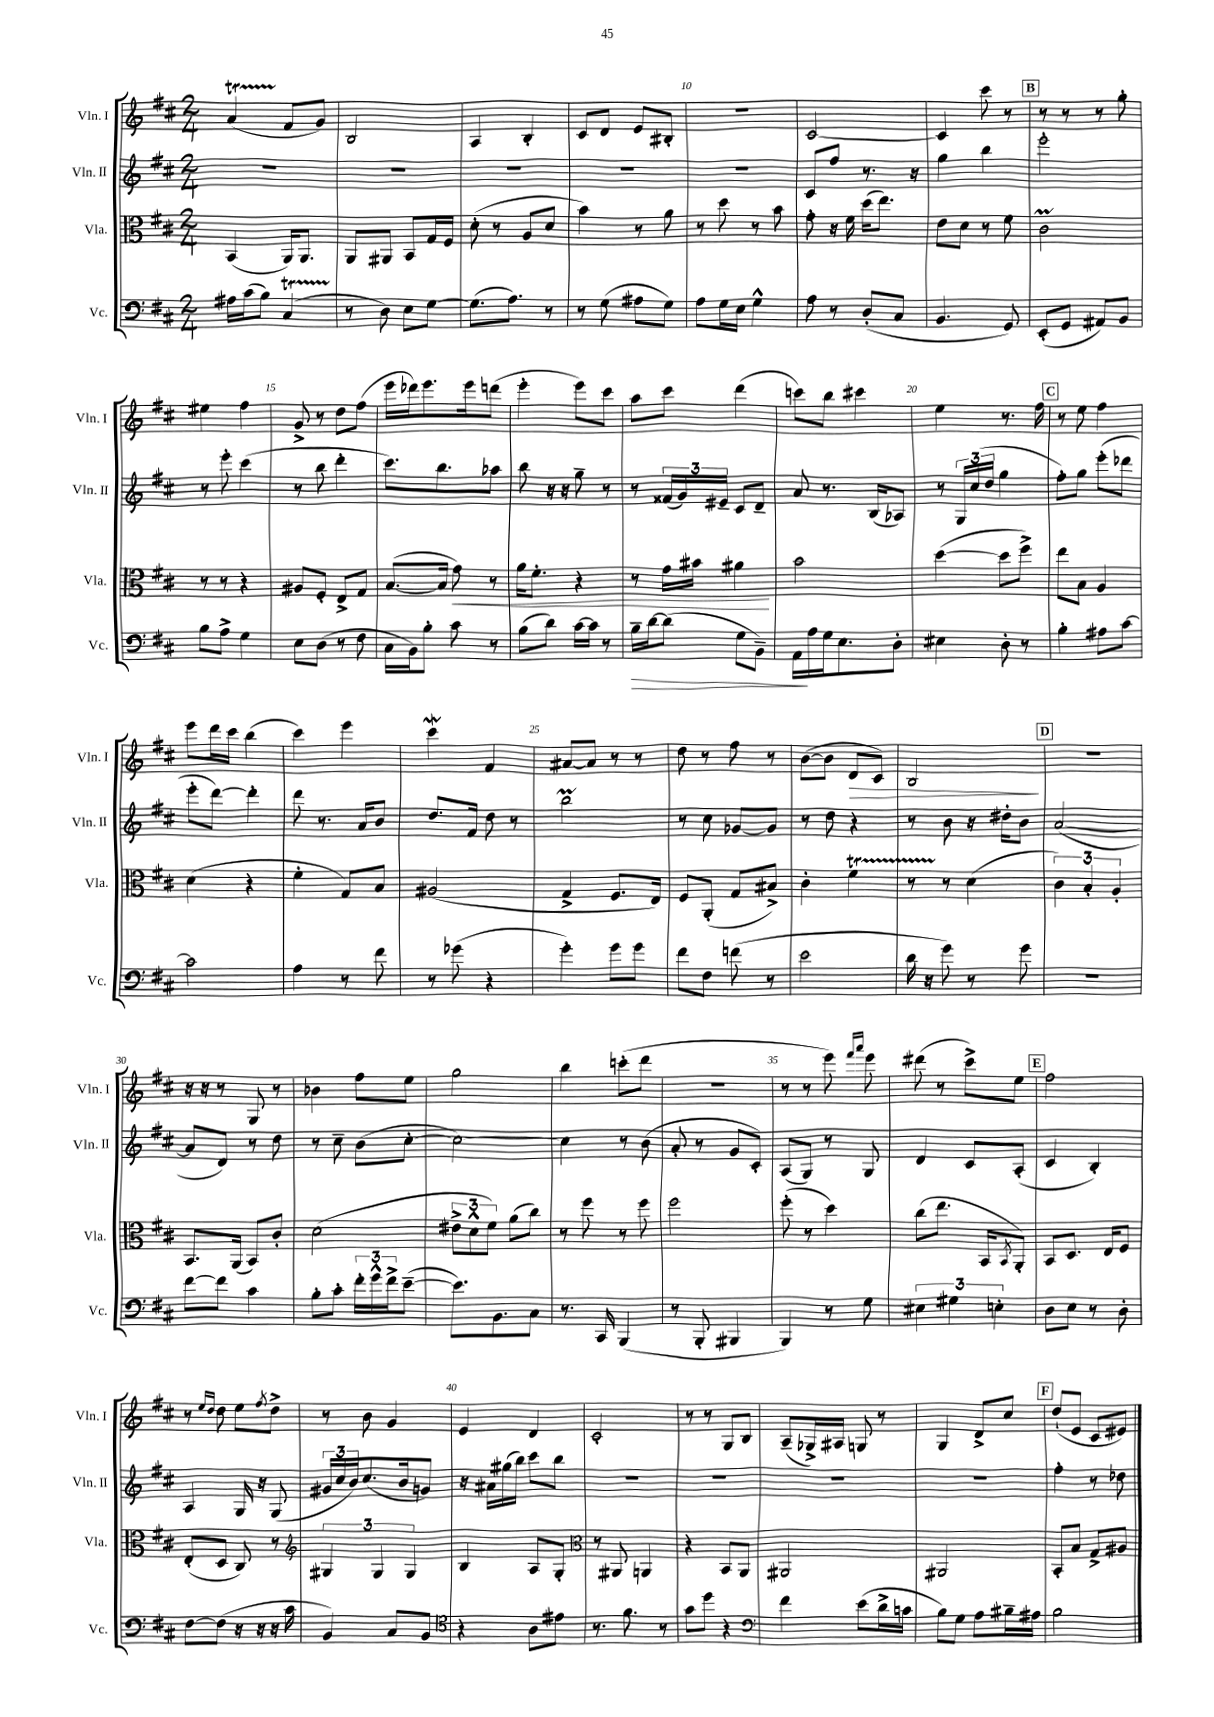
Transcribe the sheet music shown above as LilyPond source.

<<
\new StaffGroup <<
\new Staff = "s0" \with { instrumentName = "Vln. I" shortInstrumentName = "Vln. I" } {
    \clef treble \key d \major \numericTimeSignature \time 2/4
    a'4\startTrillSpan( fis'8\stopTrillSpan g'8) |
    b2 |
    a4 b4-. |
    cis'8 d'8 e'8 bis8-. |
    r2 |
    cis'2~ |
    cis'4 cis'''8 r8 |
    \mark \markup { \box "B" } r8 r8 r8 g''8-. |
    eis''4 fis''4 |
    g'8-> r8 d''8 fis''8( |
    e'''16 des'''16) e'''8. e'''16 d'''8( |
    e'''4-. e'''8) cis'''8 |
    a''8 cis'''8 d'''4( |
    c'''8) b''8 cis'''4 |
    e''4 r8. fis''16 |
    \mark \markup { \box "C" } r8 e''8 fis''4 |
    e'''8 d'''16 cis'''16 b''4( |
    cis'''4) e'''4 |
    cis'''4\mordent fis'4 |
    ais'8~ ais'8 r8 r8 |
    d''8 r8 fis''8 r8 |
    b'8~( b'8 d'8\> cis'8) |
    b2\! |
    \mark \markup { \box "D" } r2 |
    r16 r16 r8 g8 r8 |
    bes'4 fis''8 e''8 |
    g''2 |
    b''4 c'''8-.( d'''8 |
    r2 |
    r8 r8 e'''8) \grace { fis'''16 a'''16 } e'''8 |
    dis'''8( r8 cis'''8->) e''8 |
    \mark \markup { \box "E" } fis''2 |
    r8 \grace { e''16 d''16 } d''8 e''8 \acciaccatura { fis''8 } d''8-> |
    r8 b'8 g'4 |
    e'4 d'4 |
    cis'2-. |
    r8 r8 g8 b8 |
    a8--( ges16->) ais16 g8 r8 |
    g4 d'8-> cis''8 |
    \mark \markup { \box "F" } d''8-!( e'8 cis'8 eis'8) \bar "|." |
}
\new Staff = "s1" \with { instrumentName = "Vln. II" shortInstrumentName = "Vln. II" } {
    \clef treble \key d \major \numericTimeSignature \time 2/4
    R2 |
    R2 |
    R2 |
    R2 |
    R2 |
    cis'8 fis''8 r8. r16 |
    g''4 b''4 |
    \mark \markup { \box "B" } e'''2-. |
    r8 e'''8-. cis'''4( |
    r8 b''8 d'''4-. |
    cis'''8.) b''8. aes''8 |
    b''8 r16 r16 g''8-- r8 |
    r8 \tuplet 3/2 { fisis'16( g'16) eis'16-- } cis'8 d'8-- |
    a'8 r8. b16( aes8) |
    r8 \tuplet 3/2 { g16 cis''16( d''16 } g''4 |
    \mark \markup { \box "C" } fis''8-.) g''8 e'''8-.( des'''8 |
    e'''8-. d'''8~) d'''4-. |
    d'''8 r8. a'16 b'8 |
    d''8. fis'16 d''8 r8 |
    b''2\prall |
    r8 cis''8 ges'8~ ges'8 |
    r8 d''8 r4 |
    r8 b'8 r16 dis''16-. b'8 |
    \mark \markup { \box "D" } a'2~( |
    a'8 d'8) r8 d''8 |
    r8 cis''8-- b'8( cis''8~-. |
    cis''2~) |
    cis''4 r8 b'8( |
    a'8-. r8 g'8 cis'8-.) |
    a8( g8) r8 g8 |
    d'4 cis'8 a8-.( |
    \mark \markup { \box "E" } cis'4 b4-.) |
    a4 g16 r16 g8( |
    \tuplet 3/2 { gis'16 cis''16 b'16) } cis''8.( b'16 g'8) |
    r16 ais'16 gis''16( b''16) cis'''8 b''8 |
    R2 |
    R2 |
    R2 |
    R2 |
    \mark \markup { \box "F" } fis''4-. r8 des''8 \bar "|." |
}
\new Staff = "s2" \with { instrumentName = "Vla." shortInstrumentName = "Vla." } {
    \clef alto \key d \major \numericTimeSignature \time 2/4
    b,4( a,16) a,8. |
    a,8 ais,8 b,8 g16 fis16 |
    d'8-.( r8 a8 d'8 |
    b'4) r8 a'8 |
    r8 d''8 r8 b'8 |
    g'8-. r16 fis'16 d''16( e''8.) |
    e'8 d'8 r8 fis'8 |
    \mark \markup { \box "B" } cis'2\prall |
    r8 r8 r4 |
    ais8 fis8-. e8-> g8 |
    b8.~( b16 g'8\<) r8 |
    a'16 fis'8.-. r4 |
    r8 g'16 bis'16 ais'4\! |
    b'2 |
    d''4~( d''8 fis''8->) |
    \mark \markup { \box "C" } e''8 b8 a4 |
    d'4( r4 |
    fis'4-. g8) b8 |
    ais2( |
    g4-> fis8. e16) |
    fis8 a,8-.( g8 bis8->) |
    cis'4-. fis'4\startTrillSpan |
    r8 r8\stopTrillSpan d'4( |
    \mark \markup { \box "D" } \tuplet 3/2 { cis'4) b4-. a4-. } |
    b,8. a,16( b,8) cis'8-. |
    d'2( |
    \tuplet 3/2 { eis'8-> d'8-^ fis'8) } a'8( cis''8) |
    r8 fis''8 r8 fis''8 |
    fis''2 |
    fis''8-.( r8 d''4) |
    cis''8( e''8. b,16 \acciaccatura { b,8 } a,8-.) |
    \mark \markup { \box "E" } b,8 d8. e16 fis8 |
    e8-.( d8 cis8) r8 |
    \clef treble \tuplet 3/2 { gis4 gis4 gis4 } |
    b4 a8 g8-. |
    \clef alto r8 ais,8 a,4 |
    r4 b,8 a,8 |
    ais,2 |
    ais,2 |
    \mark \markup { \box "F" } b,8-. b8 g8-> ais8 \bar "|." |
}
\new Staff = "s3" \with { instrumentName = "Vc." shortInstrumentName = "Vc." } {
    \clef bass \key d \major \numericTimeSignature \time 2/4
    ais16 cis'16( b8) cis4\startTrillSpan( |
    r8\stopTrillSpan d8) e8 g8~ |
    g8.( a8.) r8 |
    r8 g8( ais8 g8) |
    a8 g16 e16 g4-^ |
    a8 r8 d8-.( cis8 |
    b,4. g,8) |
    \mark \markup { \box "B" } e,8-.( g,8 ais,8) b,8 |
    b8 a8-> g4 |
    e8 d8( r8 fis8 |
    cis16 b,16) b8-. cis'8 r8 |
    b8( d'8) cis'16~ cis'16 r8 |
    b16--\> d'16~ d'8( g8 b,8--) |
    a,16\! a16 g16 e8. d8-. |
    eis4 d8-. r8 |
    \mark \markup { \box "C" } b4-. ais8 cis'8~ |
    cis'2 |
    a4 r8 fis'8 |
    r8 ges'8( r4 |
    g'4-.) g'8 g'8 |
    fis'8 fis8 f'8( r8 |
    e'2 |
    d'16 r16 g'8) r8 g'8 |
    \mark \markup { \box "D" } r2 |
    fis'8~ fis'8 cis'4 |
    b8-. cis'8-. \tuplet 3/2 { fis'16-. g'16-^ fis'16-> } e'8~--( |
    e'8.) b,8. cis8 |
    r8. cis,16 b,,4( |
    r8 b,,8-. bis,,4 |
    b,,4) r8 g8 |
    \tuplet 3/2 { eis4 gis4 e4-. } |
    \mark \markup { \box "E" } d8 e8 r8 d8-. |
    fis8~ fis8( r16 r16 r16 cis'16 |
    b,4) cis8 b,8 |
    \clef tenor r4 a8 eis'8 |
    r8. fis'8. r8 |
    g'8 d''8 r4 |
    \clef bass fis'4 e'8( d'16-> c'16 |
    b8) g8 a8 bis16-- ais16 |
    \mark \markup { \box "F" } b2 \bar "|." |
}
>>
>>
\layout { \context { \Score currentBarNumber = #6 \override BarNumber.break-visibility = ##(#f #t #t) barNumberVisibility = #(every-nth-bar-number-visible 5) } }
